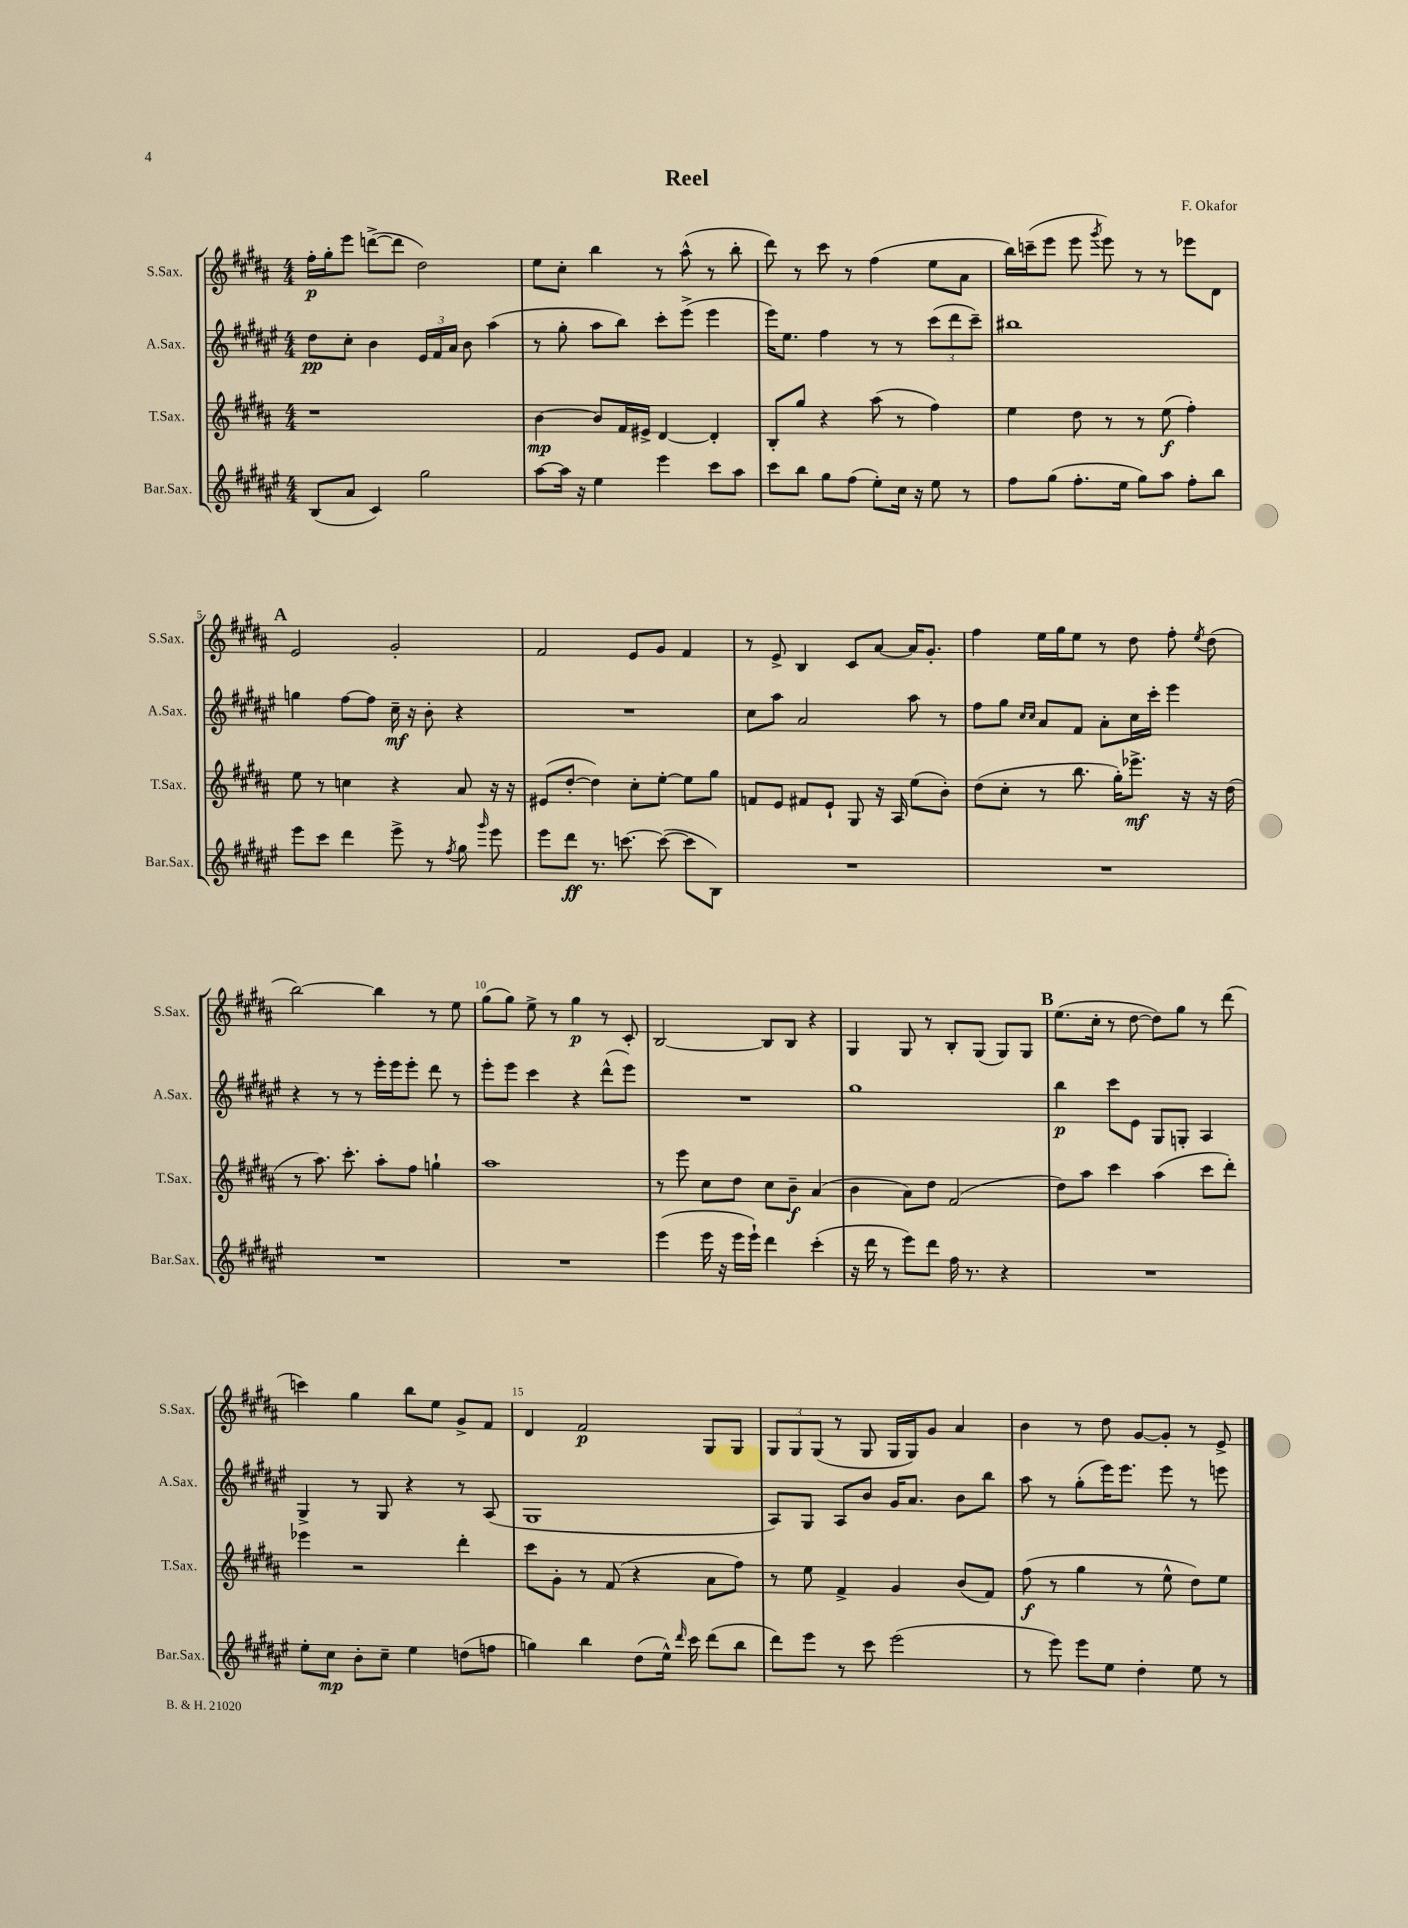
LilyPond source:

\header { title = "Reel" composer = "F. Okafor" }
<<
\new StaffGroup <<
\new Staff = "s0" \with { instrumentName = "S.Sax." shortInstrumentName = "S.Sax." } {
    \clef treble \key b \major \numericTimeSignature \time 4/4
    \autoBeamOff fis''16[-.\p gis''16-. e'''8] d'''8[~->( d'''8] dis''2) |
    e''8[ cis''8]-. b''4 r8 ais''8-^( r8 b''8-. |
    dis'''8) r8 cis'''8 r8 fis''4( e''8[ ais'8] |
    b''16[) c'''16--( e'''8] e'''8 \acciaccatura { gis'''8 } e'''8) r8 r8 ees'''8[ dis'8] |
    \mark \markup { \bold "A" } e'2 gis'2-. |
    fis'2 e'8[ gis'8] fis'4 |
    r8 e'8-> b4 cis'8[ ais'8]~ ais'16[ gis'8.]-. |
    fis''4 e''16[ gis''16 e''8] r8 dis''8 fis''8-. \acciaccatura { e''8 } dis''8( |
    b''2~) b''4 r8 e''8 |
    gis''8[( gis''8]) e''8-> r8 gis''4\p r8 cis'8-. |
    b2~ b8[ b8] r4 |
    gis4 gis8 r8 b8[-. gis8]( gis8[) gis8] |
    \mark \markup { \bold "B" } e''8.[( cis''16]-. r8 dis''8~ dis''8[) gis''8] r8 dis'''8( |
    c'''4) gis''4 b''8[ e''8] gis'8[-> fis'8] |
    dis'4 fis'2\p gis8[ gis8] |
    \tuplet 3/2 { gis8[ gis8 gis8]( } r8 gis8 gis16[ gis16) gis'8] ais'4 |
    b'4 r8 dis''8 gis'8[~ gis'8]-. r8 e'8-> \bar "|." |
}
\new Staff = "s1" \with { instrumentName = "A.Sax." shortInstrumentName = "A.Sax." } {
    \clef treble \key fis \major \numericTimeSignature \time 4/4
    \autoBeamOff dis''8[\pp cis''8]-. b'4 \tuplet 3/2 { eis'16[ fis'16 ais'16] } b'8 ais''4( |
    r8 gis''8-. ais''8[ b''8]) cis'''8[-. eis'''8]->( eis'''4 |
    eis'''16[) eis''8.] fis''4 r8 r8 \tuplet 3/2 { cis'''8[( dis'''8 cis'''8]--) } |
    bis''1 |
    \mark \markup { \bold "A" } g''4 fis''8[~ fis''8] cis''16--\mf r16 b'8-. r4 |
    R1 |
    cis''8[ ais''8] ais'2 ais''8 r8 |
    fis''8[ gis''8] \grace { cis''16[ cis''16] } ais'8[ fis'8] ais'8[-. cis''16 cis'''16]-. eis'''4 |
    r4 r8 r8 eis'''16[-. eis'''16 eis'''8]-. dis'''8 r8 |
    eis'''8[-. eis'''8] cis'''4 r4 dis'''8[-^( eis'''8]) |
    R1 |
    gis''1 |
    \mark \markup { \bold "B" } b''4\p cis'''8[ eis'8] gis8[ g8]-. ais4 |
    gis4-> r8 gis8 r4 r8 ais8( |
    gis1 |
    ais8[) gis8] ais8[ b'8] gis'16[ ais'8.] b'8[ b''8] |
    ais''8 r8 gis''8[-.( eis'''16) eis'''8.] eis'''8 r8 e'''8 \bar "|." |
}
\new Staff = "s2" \with { instrumentName = "T.Sax." shortInstrumentName = "T.Sax." } {
    \clef treble \key b \major \numericTimeSignature \time 4/4
    \autoBeamOff r1 |
    b'4~\mp b'8[ fis'16 eis'16]-> dis'4~ dis'4-. |
    b8[-. gis''8] r4 ais''8( r8 fis''4) |
    e''4 dis''8 r8 r8 e''8\f( fis''4-.) |
    \mark \markup { \bold "A" } e''8 r8 c''4 r4 ais'8 r16 r16 |
    eis'8[( dis''8]~-. dis''4) cis''8[-. e''8]~-. e''8[ gis''8] |
    f'8[ e'8] fis'8[ e'8]-! gis8 r16 ais16 e''8[( b'8]-.) |
    dis''8[( cis''8]-. r8 b''8. gis''16[-.) ees'''8.]->\mf r16 r16 dis''16( |
    r8 ais''8.) cis'''8.-. ais''8[-. fis''8] g''4-! |
    ais''1 |
    r8 e'''8 cis''8[ dis''8] cis''8[ b'8]--\f ais'4( |
    b'4 ais'8[) dis''8] fis'2( |
    \mark \markup { \bold "B" } dis''8[) ais''8] cis'''4 ais''4( cis'''8[ dis'''8]-.) |
    ees'''4 r2 dis'''4-. |
    cis'''8[ gis'8]-. r8 fis'8( r4 ais'8[ fis''8]) |
    r8 e''8 fis'4-> gis'4 b'8[( fis'8]) |
    fis''8\f( r8 gis''4 r8 e''8-^ dis''8[) e''8] \bar "|." |
}
\new Staff = "s3" \with { instrumentName = "Bar.Sax." shortInstrumentName = "Bar.Sax." } {
    \clef treble \key fis \major \numericTimeSignature \time 4/4
    \autoBeamOff b8[( ais'8] cis'4) gis''2 |
    ais''8[~ ais''16] r16 eis''4 eis'''4 cis'''8[ ais''8] |
    cis'''8[ b''8] gis''8[ fis''8]( eis''8[-.) cis''16] r16 eis''8 r8 |
    fis''8[ gis''8]( fis''8.[-. eis''16] gis''8[) ais''8] fis''8[-. b''8] |
    \mark \markup { \bold "A" } eis'''8[ cis'''8] dis'''4 eis'''8-> r8 \acciaccatura { fis''8 } gis''8 \grace { gis'''16 } eis'''8 |
    eis'''8[ dis'''8]\ff r8. c'''8.~ c'''8~( c'''8[ b8]) |
    R1 |
    R1 |
    R1 |
    R1 |
    eis'''4( eis'''16 r16 eis'''16[ eis'''16]-!) dis'''4 cis'''4-.( |
    r16 dis'''16 r8 eis'''8[) dis'''8] fis''16 r8. r4 |
    \mark \markup { \bold "B" } R1 |
    eis''8[-. cis''8]\mp b'8[-. cis''8]-- eis''4 d''8[( f''8] |
    g''4) b''4 dis''8[( eis''16]-^) \grace { dis'''16 } cis'''16 dis'''8[( b''8] |
    dis'''8[) eis'''8] r8 cis'''8 eis'''2( |
    r8 eis'''8) eis'''8[ eis''8] dis''4-. eis''8 r8 \bar "|." |
}
>>
>>
\layout { \context { \Score \override BarNumber.break-visibility = ##(#f #t #t) barNumberVisibility = #(every-nth-bar-number-visible 5) } }
